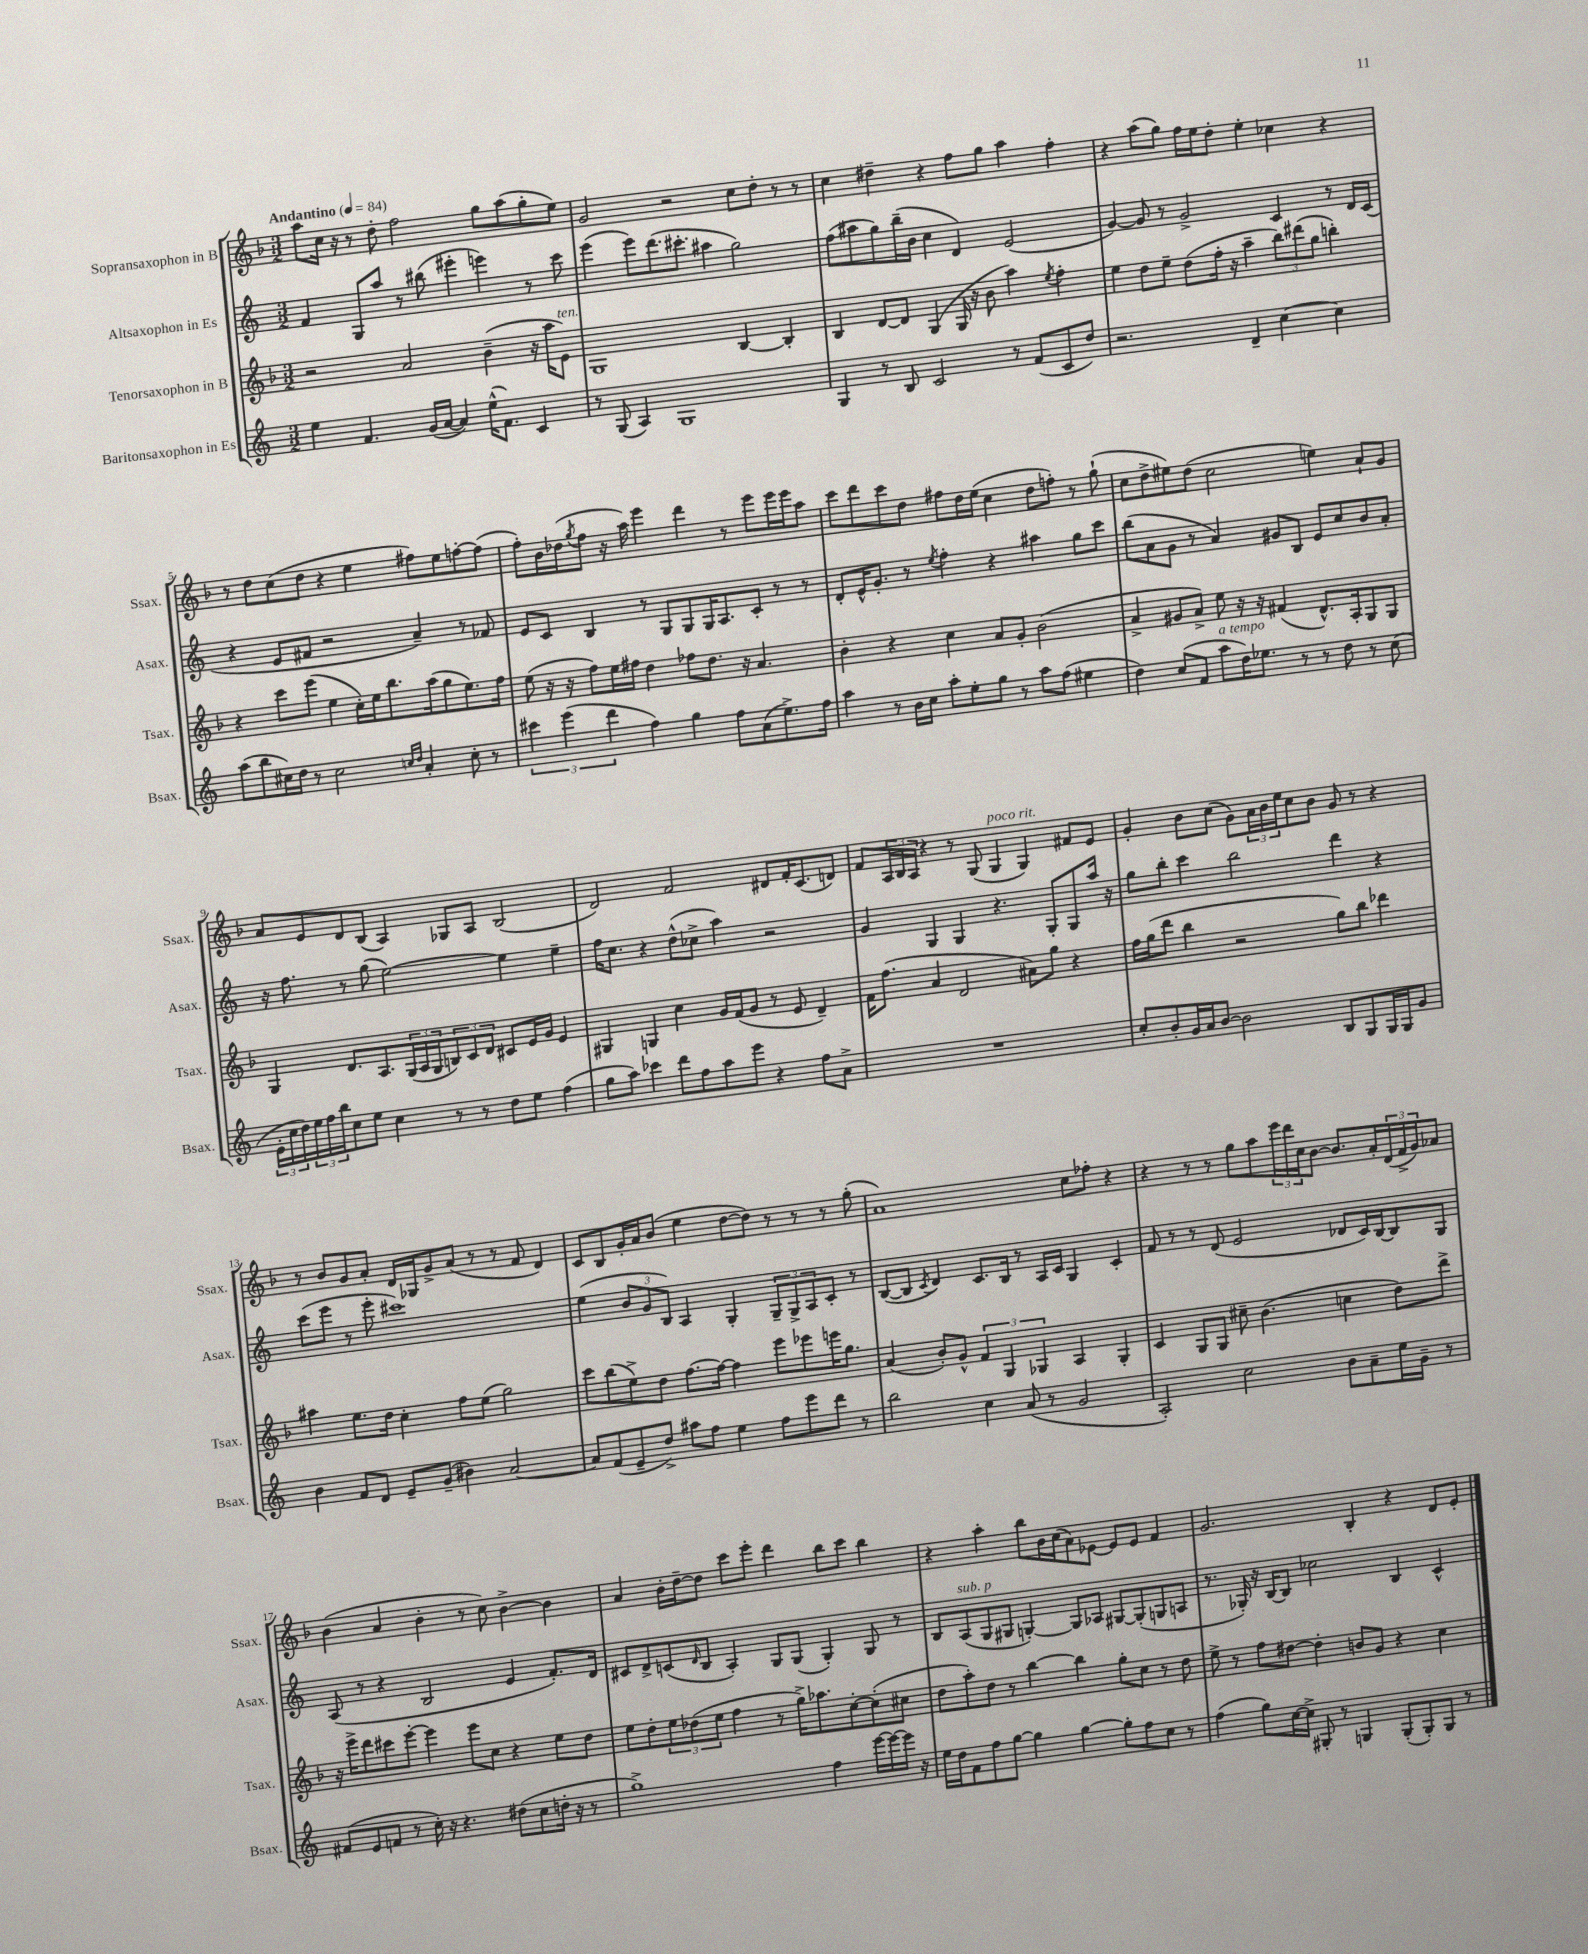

**kern	**kern	**kern	**kern
*part4	*part3	*part2	*part1
*staff4	*staff3	*staff2	*staff1
*I"Baritonsaxophon in Es	*I"Tenorsaxophon in B	*I"Altsaxophon in Es	*I"Sopransaxophon in B
*I'Bsax.	*I'Tsax.	*I'Asax.	*I'Ssax.
*clefG2	*clefG2	*clefG2	*clefG2
*k[]	*k[b-]	*k[]	*k[b-]
*M3/2	*M3/2	*M3/2	*M3/2
*MM84	*MM84	*MM84	*MM84
=1	=1	=1	=1
!	!	!	!LO:TX:a:B:t=Andantino
4ee\	2r	4f/	8aa\L
.	.	.	16cc\Jk
.	.	.	16r
4.f/	.	8G/L	8r
.	.	8aa/J	8dd'\
.	2a/	8r	2ff\
(16g/LL	.	(8bb#X\	.
[16a/JJ	.	.	.
4a/])	.	4eee#X'\	.
(16ee^^\KL	(4b-~\	4eeen\)	8gg\L
8.f\J)	.	.	.
.	.	.	(8aa\
4c/	16r	8r	8gg'\
.	16aa\KL	.	.
!	!LO:TX:a:i:t=ten.	!	!
.	8e\J)	8ccc\	8ee\J)
=2	=2	=2	=2
8r	1G	(4eee\	2g/
(8G/	.	.	.
4A/)	.	8eee\L)	.
.	.	(8.ddd\	.
1G	.	.	2r
.	.	8.ccc#X'\J	.
.	.	4aa#X\	.
.	[4B-/	2gg\)	8cc\L
.	.	.	8dd'\J
.	4B-'/]	.	8r
.	.	.	8r
=3	=3	=3	=3
4G/	4B-/	(8ff\L	4cc\
.	.	8aa#X\	.
8r	[8d/L	8gg\)	4dd#X~\
8B/	8d/J]	(16bb~\L	.
.	.	16b\JJ	.
2c/	(4G/	4cc\	4r
.	16G/	4d/)	8ff\L
.	16r	.	.
.	8b-\	.	8gg\J
8r	4aa\)	(2e/	4aa\
(8f/L	.	.	.
.	8qee/	.	.
8c/	4ff'\	.	4ff'\
8dd/J)	.	.	.
=4	=4	=4	=4
2.r	4ee\	[4g/)	4r
.	8dd\L	8g/]	(8aa\L
.	8ee~\J	8r	8gg\J)
.	(8dd\L	2g^/	16ff\LL
.	.	.	16ee\J
.	16ff'\Jk	.	8dd'\J
.	16r	.	.
4d~/	4aa~\	.	4ee'\
[4cc\	12bb-\L)	4c/	4cc-X\
.	(12ddd#X\	.	.
.	12gg\J	.	.
4cc\]	4bbn'\)	8r	4r
.	.	16d/LL	.
.	.	(16c/JJ	.
!!LO:LB:g=z
=5	=5	=5	=5
(8aa\L	4r	4r	8r
8bb\	.	.	8dd\L
16cc#X\L)	8ccc\L	8e/L	(8cc\
16dd\JJ	.	.	.
8r	(8eee\J	8f#X/J	8dd\J
2cc#\	4ee\	2r	4r
.	16cc'\LL)	.	4ee\
.	16ee\J	.	.
.	8.bb-\	.	.
16qqccn/LL	.	.	.
16qqdd/JJ	.	.	.
4a'/	.	4a~/)	8ff#X\L)
.	(16aa\k	.	.
.	8gg\	.	8ee\
8cc'\	8.ee\)	8r	[8ffn'\
8r	.	8f-X/	(8ff\J]
.	16ff\Jk	.	.
=6	=6	=6	=6
6ccc#X\	(8ee\	8e/L	8ff'\L)
.	16r	8c/J	16b-\L
(6eee\	.	.	.
.	16r	.	(16dd-X\J
.	.	.	8qgg/
.	8ff\L)	4B/	8ff\J
6ddd\	.	.	.
.	16ee\L	.	16r
.	16ff#X\JJ	.	16aa\)
4ff\)	4dd\	8r	4eee\
.	.	8G/L	.
4gg\	8ff-X\L	8G/	4ddd\
.	8.dd\J	16G/K	.
.	.	8.A/	.
8ff\L	.	.	8r
.	16r	.	.
(8a\	4.a/	8c'/J	8eee\L
8.ee^\)	.	8r	16eee\L
.	.	.	16eee\J
.	.	8r	8aa\J
16ff\Jk	.	.	.
=7	=7	=7	=7
4aa\	4b-'\	8d'/L	8ccc\L
.	.	16e^^/K	8ddd\
.	.	8.g'/J	.
8r	4r	.	8ccc\
16b\LL	.	8r	8dd\J
16cc\JJ	.	.	.
.	.	8qee/	.
8aa'\L	4cc\	4ff'\	8ff#X\L
8ee'\	.	.	16dd\L
.	.	.	(16ee\JJ
8gg\J	8a/L	4r	4cc\
8r	8g'/J	.	.
8aa\L	(2b-\	4aa#X\	8dd\L
(8ff\J	.	.	8ffn'\J)
4ee#X\	.	8gg\L	8r
.	.	8ccc\J	(8gg`\
=8	=8	=8	=8
4dd\)	4a^/	(8bb\L	8cc\L
.	.	8a\	8dd^\
(8cc/L	8g#X/L	8g\J	8ee#X\)
8f/J	8a^/J)	8r	(8dd\J
!LO:TX:a:i:t=a tempo	!	!	!
8aa\L	8ee\	4a/)	2cc\
16dd\K)	16r	.	.
8.ee-X\J	16r	.	.
.	(4f#X/	8g#X/L	.
8r	.	8B/J	.
8r	8.d^^/L)	8e/L	4een\)
8dd\	.	8cc/	.
.	16A'/k	.	.
8r	8G/	8b/	8a`/L
(8cc\	8G/J	8a'/J	8g/J
!!LO:LB:g=z
=9	=9	=9	=9
24e'\LL	4G/	16r	8a/L
24cc\	.	.	.
.	.	8.ff\	.
24dd\)	.	.	.
24ee\	.	.	8e/
24ff\	.	.	.
24bb\J	.	.	.
8cc\	8.d/L	8r	8d/
8ee\J	.	(8gg\	(8B-/J
.	8.A/	.	.
4cc\	.	[2ee\)	4A/)
.	(24G/L	.	.
.	24A/	.	.
.	24G/J	.	.
8r	12Bn/)	.	8G-X/L
.	12c/	.	.
8r	.	.	8A/J
.	12d/J	.	.
8dd\L	8c#X/L	4ee\]	(2B-/
8ee\J	16e/L	.	.
.	16g/JJ	.	.
(4ff\	4e/	4ee~\	.
=10	=10	=10	=10
8gg\L	4G#X/	16ff\KL	2d/)
.	.	8.cc\J	.
8aa\J)	.	.	.
4ccc-X\	4Gn/	4r	.
8ddd\L	4cc\	(8dd^^\L	2f/
8ff\	.	8cc-X^\J	.
8aa\	16g/LL	4aa\)	.
.	(16f/J	.	.
8eee\J	8g/J	.	.
4r	8r	2r	8d#X/L
.	8e/	.	16f'/K
.	.	.	(8.c/
8ff\L	4d~/)	.	.
8a^\J	.	.	8dn/J)
=11	=11	=11	=11
1.r	16f\KL	4g/	8f/L
.	(8.ff\J	.	.
.	.	.	24A/L
.	.	.	24B-/
.	.	.	24A/JJ
.	4a/	4G/	4r
.	2d/	4G/	8r
.	.	.	(8G/
!	!	!	!LO:TX:a:i:t=poco rit.
.	.	4.r	4G/
.	8a#X\L)	.	4G/)
.	8gg\J	8G'/L	.
.	4r	8G/	8f#X/L
.	.	16aa/Jk	8e/J
.	.	16r	.
=12	=12	=12	=12
8cc'/L	16ff\LL	8gg\L	4g'/
.	(16gg\J	.	.
8b'/	8ddd\J	8bb'\J	.
16g/L	4bb-\	4ccc\	8b-\L
16a/J	.	.	.
[8b/J	.	.	(8cc\J
2b\]	2r	2bb\	8g\L)
.	.	.	24a\L
.	.	.	24b-\
.	.	.	24ee\J
.	.	.	8cc\
.	.	.	8b-\J
8B/L	8gg\L)	4ddd\	8g/
8G/	8bb-\J	.	8r
16G/L	4ddd-X\	4r	4r
16G/J	.	.	.
8g/J	.	.	.
!!LO:LB:g=z
=13	=13	=13	=13
4b\	4aa#X\	(8ccc\L	8r
.	.	8eee\J	8b-/L
8f/L	8.ee\L	8r	8g/
8d/J	.	8eee'\	8a'/J
.	16dd\Jk	.	.
8e~/L	4cc'\	1ccc#X)	16d/LL
.	.	.	16G-X/J
(8g~/J	.	.	8g^/
4b#X\)	8ff\L	.	(8a/J
.	(8ee\J	.	8r
[2a/	2gg\)	.	8r
.	.	.	8f/
.	.	.	4d/)
=14	=14	=14	=14
8a/L]	8ccc\L	(4ee\	8c/L
(8f/	(8bb-\	.	8B-/
8e~/	8ee^\)	12b/L	16g'/L
.	.	.	16a/J
.	.	12g/	.
8dd^/J)	8dd\J	.	(8b-/J
.	.	12B/J)	.
8aa#X\L	[8.ff\L	4A/	4ee\
8ff\J	.	.	.
.	16ff\Jk_	.	.
4ee\	4ff\]	4G'/	[8dd\L
.	.	.	8dd\J])
8ff\L	8eee\L	12G~/L	8r
.	.	12G^/	.
8eee\	8eee-X\	.	8r
.	.	12A/	.
8ddd\J	16eeen\K	8c'/J	8r
.	8.gg\J	.	.
8r	.	8r	(8gg'\
=15	=15	=15	=15
2bb\	(4a/	([8B/L	1a)
.	.	8B/J]	.
.	.	8qc/	.
.	8b-'/L)	4d/)	.
.	8g^^/J	.	.
4cc\	6f/	8.c/L	.
.	6G/	.	.
.	.	16B/Jk	.
(8a/	.	8r	.
.	6G-X/	.	.
8r	.	16A/LL	.
.	.	16c/JJ	.
2g/	4A/	4G/	8cc\L
.	.	.	8ff-X'\J
.	4G-'/	4c'/	4r
=16	=16	=16	=16
2A'/)	4c/	8f/	4r
.	.	8r	.
.	8G/L	8r	8r
.	8G/J	(8d/	8r
2cc\	8cc#X~\	2e/	8gg\L
.	(4.b-\	.	8aa\
.	.	.	24eee\L
.	.	.	24ddd\
.	.	.	24cc\J
.	.	.	[8b-\J
8b\L	4ccn\	8d-X/L	8.b-/L]
8a~\	.	16c/L)	.
.	.	[16B/J	16a'/L
16ee\L	8dd\L)	8B/]	(24d/
.	.	.	24f^/
16g~\JJ	.	.	.
.	.	.	24g/J)
8r	8ddd^\J	8G/J	8a-X/J
!!LO:LB:g=z
=17	=17	=17	=17
(8f#X/L	16r	(8A/	(4b-\
.	16eee^\KL	.	.
8e/	8ddd\	8r	.
8fn/J	8ccc#X\	4r	4a/
8r	[8eee'\J	.	.
16cc'\)	4eee\]	2B/	4b-'\
16r	.	.	.
4.r	.	.	.
.	8eee\L	.	8r
.	8cc\J	.	8cc\)
(8dd#X\L	4r	4e/	[4b-^\
8cc\	.	.	.
16ddn'\Jk	8ee\L	8.f'/L)	4b-\]
16r	.	.	.
8r	8dd\J	.	.
.	.	16d/Jk	.
=18	=18	=18	=18
1gg^)	8ee\L	8c#X/L	4a/
.	8dd'\	8d^/	.
.	12ee\	(8cn/	16b-'\LL
.	.	.	[16dd~\J
.	(12dd-X\	.	.
.	.	16qqd/	.
.	.	8B/J	8dd\J]
.	12ee\J	.	.
.	4ff\	4A'/)	8ccc\L
.	.	.	8eee'\J
.	8r	8G/L	4ddd\
.	16gg^\KL)	(8G/J	.
.	8.aa-X\	.	.
4ff\	.	4G'/)	8bb-\L
.	[8cc'\	.	8ccc\J
[16eee\LL	(8cc'\]	8G/	4bb-\
16eee\_	.	.	.
16eee\JJ]	8cc#X\J	8r	.
16r	.	.	.
=19	=19	=19	=19
16ee\LL	8dd\L	8B/L	4r
16dd\J	.	.	.
!	!	!LO:TX:a:i:t=sub. p	!
8f\	8aa'\)	(8A/	.
8ff\	8dd\J	8G/	4aa'\
[8gg\J	8r	8G#X/J	.
4gg\]	[4bb-\	[4Gn'/)	8bb-\L
.	.	.	16b-\L
.	.	.	(16cc\J
[4gg\	4bb-\]	8G/L]	8a\)
.	.	8A-X/J	[8e-X\J
8gg'\L]	8gg'\L	[8G#X/L	8e-/L]
8ff\	8cc\J	(8G#'/]	8e-/J
8cc\J	8r	8Gn/	4f/
8r	8dd\	8An/J	.
=20	=20	=20	=20
(4ff\	8ee^\	8.r	2.g/
.	8r	.	.
.	.	16G-X'/)	.
8gg\L)	8ff\L	16r	.
.	.	[16B/KL	.
[16cc\L	[8dd#X\J	8B/J]	.
16cc^\JJ]	.	.	.
8G#X'/	4dd#'\]	2cc-X\	.
8r	.	.	.
4Gn/	8bn/L	.	4B-'/
.	8g/J	.	.
(8G'/L	4r	4B/	4r
8G'/)	.	.	.
8G/J	4cc\	4c^^/	8d/L
8r	.	.	8e'/J
==	==	==	==
*-	*-	*-	*-
